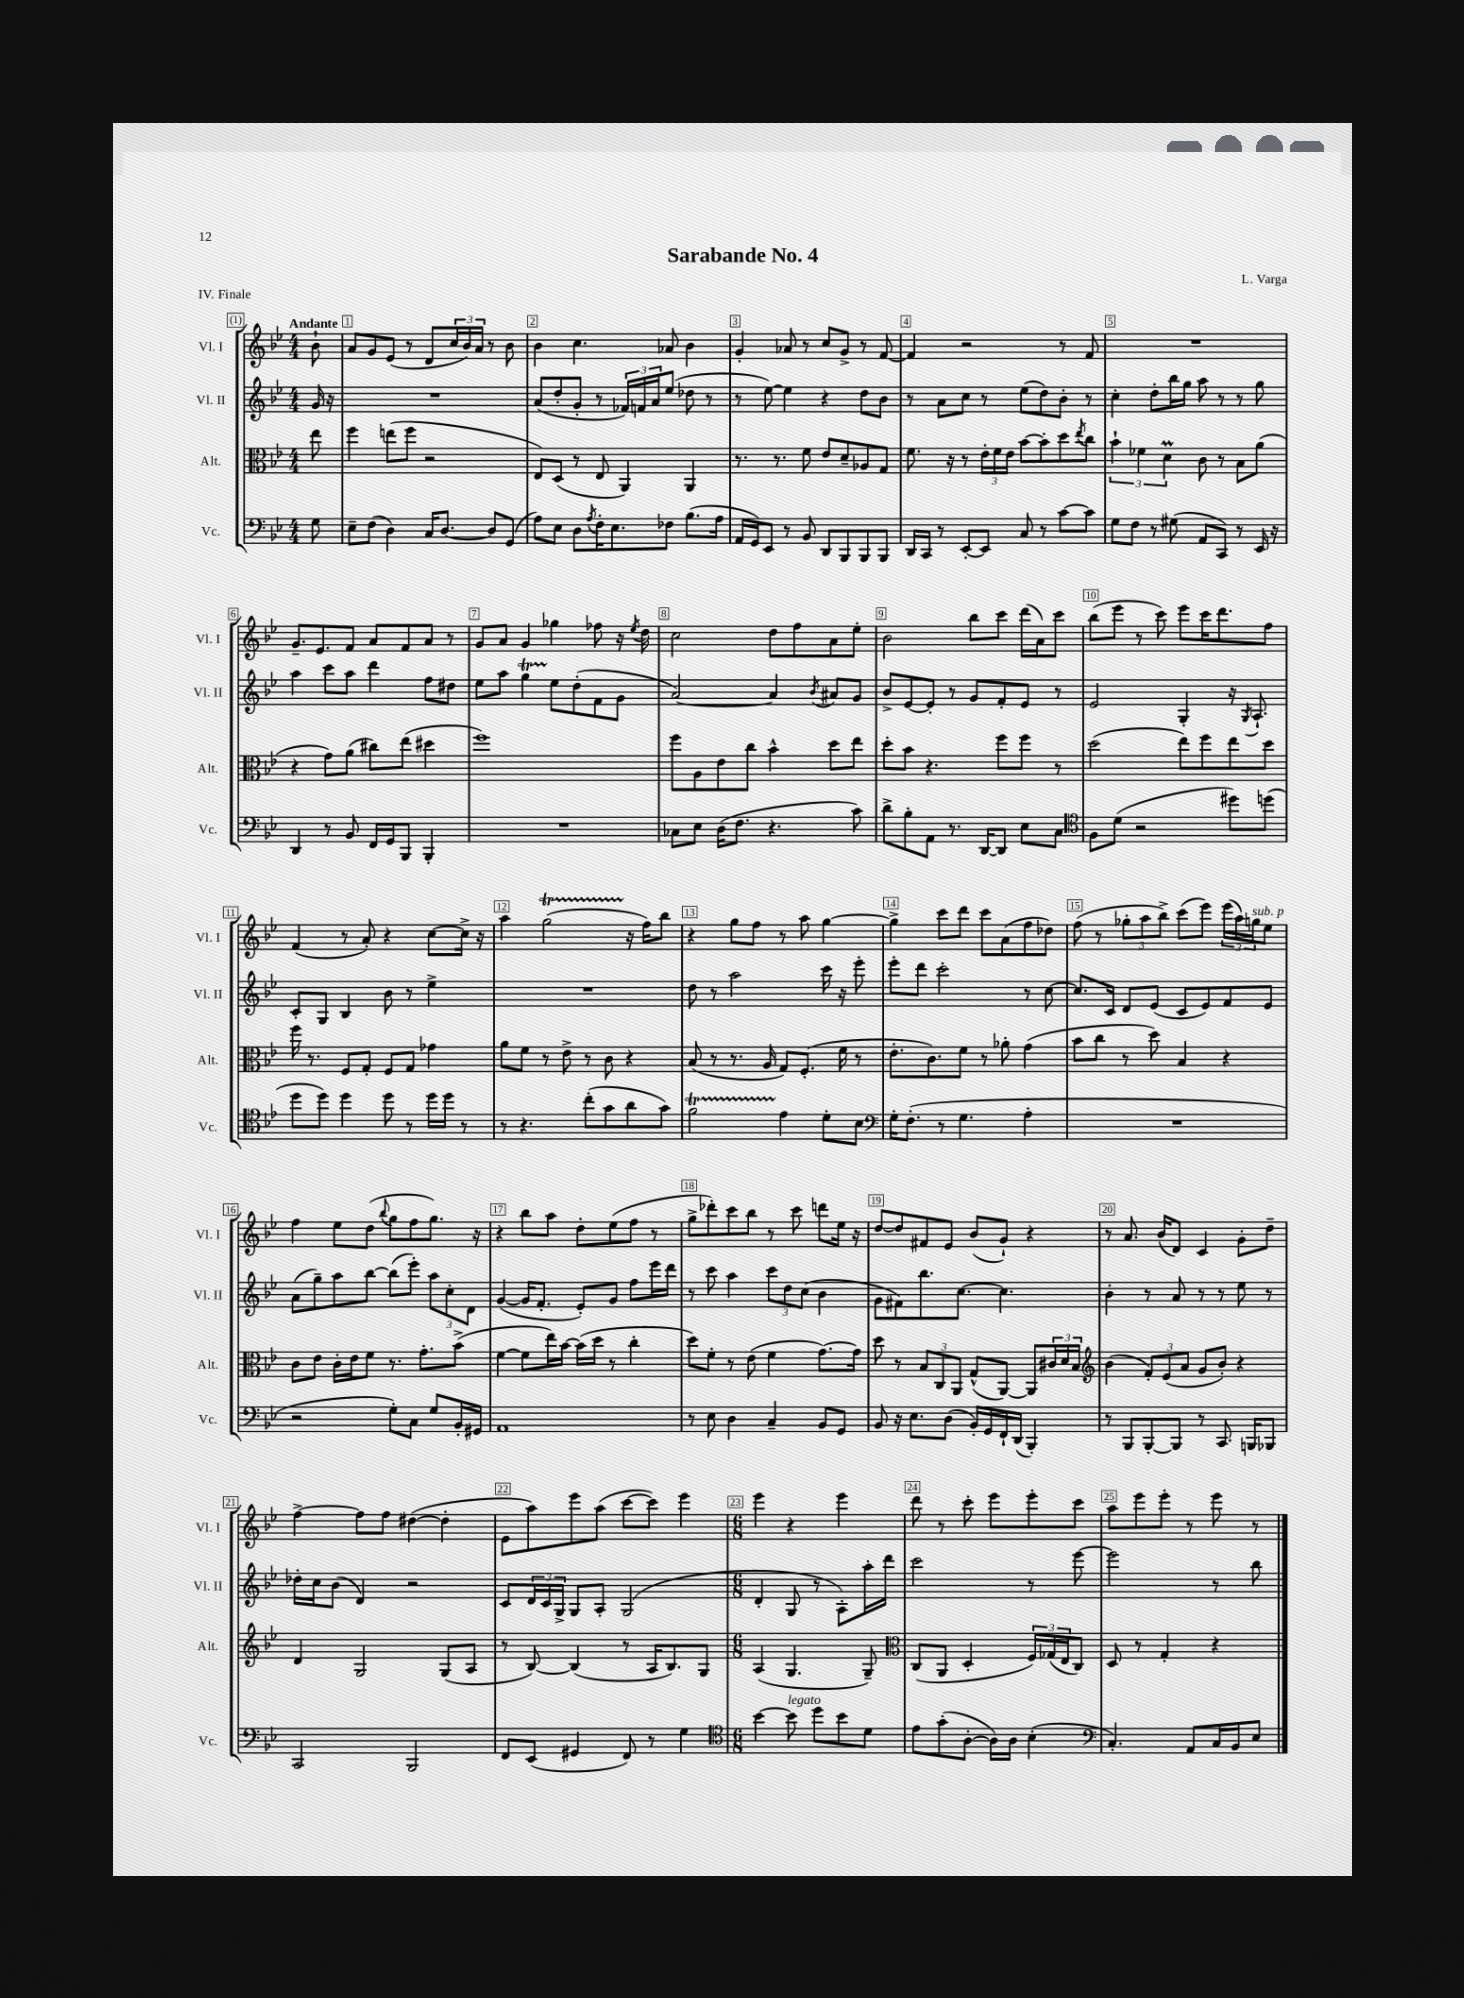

**kern	**kern	**kern	**kern
*staff4	*staff3	*staff2	*staff1
*clefF4	*clefC3	*clefG2	*clefG2
*k[b-e-]	*k[b-e-]	*k[b-e-]	*k[b-e-]
*M4/4	*M4/4	*M4/4	*M4/4
8G	8ee-	16g	8b-`
.	.	16r	.
=	=	=	=
8E-~	4ff	1r	8a
(8F	.	.	8g
4D)	(8ee	.	(8e-
.	8ff	.	8r
16C	2r	.	8d
[8.D	.	.	.
.	.	.	24cc
.	.	.	24b-)
.	.	.	24a
8D]	.	.	8r
(8GG	.	.	8b-
=	=	=	=
8A)	8E-)	(8a	4b-
8E-	(8D	8dd'	.
8D	8r	8g'	4.cc
8qA	.	.	.
16F'	8E-	8r	.
8.E-	.	.	.
.	4AA)	24f-)	.
.	.	24f	.
.	.	24a	.
8F-	.	(8ee-	8a-
(8.B-	4AA	8dd-	4b-
.	.	8r	.
16A	.	.	.
=	=	=	=
16AA	8.r	8r	4g'
16GG)	.	.	.
8EE-	.	[8ee-)	.
.	8.r	.	.
8r	.	4ee-]	8a-
8BB-	8f	.	8r
8DD	8e-	4r	8cc
8BBB-	8d~	.	8g^
8BBB-	8A-	8dd	8r
8BBB-	8G	8b-	[8f
=	=	=	=
16DD	8.f	8r	4f]
16CC	.	.	.
8r	.	8a	.
.	16r	.	.
[8EE-'	8r	8cc	2r
8EE-]	24e-'	8r	.
.	24f	.	.
.	24e-	.	.
8C	[8b-	(8ee-	.
8r	8b-']	8dd)	.
[8c	8dd	8b-'	8r
.	8qee-	.	.
8c]	8cc	8r	8f
=	=	=	=
8G	6b-`	4cc'	1r
8F	.	.	.
.	6f-	.	.
8r	.	8dd'	.
.	6d	.	.
(8G#	.	16bb-	.
.	.	16gg	.
8AA	8c	8aa	.
8CC)	8r	8r	.
8r	8B-	8r	.
16EE-	(8a	8gg	.
16r	.	.	.
=	=	=	=
4DD	4r	4aa	8.g~
.	.	.	8.e-
8r	8g)	8ccc	.
8BB-	(8a	8aa	8f
16FF	8cc#)	4ddd	8a
16GG	.	.	.
8BBB-	(8ee-	.	8f
4BBB-'	4dd#	8ff	8a
.	.	8dd#	8r
=	=	=	=
1r	1ff)	8ee-	8g
.	.	8aa	8a
.	.	4gg	4g
.	.	8ee-	4gg-
.	.	(8dd'	.
.	.	8f	8ff-
.	.	8g	16r
.	.	.	8qee-
.	.	.	16dd
=	=	=	=
8C-	8ff	[2a)	2cc
8E-	8A	.	.
(16D	8e-	.	.
8.F	.	.	.
.	8cc	.	.
4.r	4b-^^	4a]	8dd
.	.	.	8ff
.	.	8qb-	.
.	8dd	8a#	8a
8c)	8ee-	8g	8ee-'
=	=	=	=
8d^	8dd'	8b-^	2b-
8B-'	8b-	[8e-	.
8AA	4.r	8e-']	.
8.r	.	8r	.
.	.	8g	8bb-
[16DD	.	.	.
8DD]	8ff	8f'	8ccc
8E-	8ff	8e-	(16ddd
.	.	.	16a)
8C	8r	8r	8ccc
=	=	=	=
*clefC4	*	*	*
8F	(2dd	2e-	(8bb-
(8d	.	.	8eee-
2r	.	.	8r
.	.	.	8ccc)
.	8ee-)	4G'	8eee-
.	8ff	.	16ccc
.	.	.	8.ddd
8dd#)	8ee-	16r	.
.	.	8qG	.
.	.	8.A`	.
(8dd	8dd	.	8ff
=	=	=	=
8dd	16ff	8c'	(4f
.	8.r	.	.
8dd)	.	8G	.
4dd	8F	4B-	8r
.	8G'	.	8a')
8dd	8F	8b-	4r
8r	8G	8r	.
16dd	4g-	4ee-^	[8cc
16dd	.	.	.
8r	.	.	16cc^]
.	.	.	16r
=	=	=	=
8r	8a	1r	4aa
4.r	8f	.	.
.	8r	.	(2gg
.	8e-^	.	.
(8cc'	8r	.	.
8g	8c	.	.
8a	4r	.	16r
.	.	.	16ff)
8g)	.	.	8bb-
=	=	=	=
2f	(8B-	8dd	4r
.	8r	8r	.
.	8.r	2aa	8gg
.	.	.	8ff
.	16A	.	.
4e-	8G)	.	8r
.	(8.F'	.	8aa
8d'	.	16ccc	[4gg
.	16f	16r	.
8B-	8r	8eee-'	.
=	=	=	=
*clefF4	*	*	*
16G'	8.e-'	8eee-'	4gg^]
(8.F'	.	.	.
.	.	8ddd	.
.	8.c)	.	.
8r	.	2ccc'	8ccc
4.G	8f	.	8ddd
.	8r	.	8ccc
.	8a-'	.	(8a
4A'	(4g	8r	8ff
.	.	[8cc	8dd-)
=	=	=	=
1r	8b-	8.cc]	(8ff
.	8cc	.	8r
.	.	16c	.
.	8r	8d	12gg-'
.	.	.	12aa
.	8dd)	(8e-	.
.	.	.	12bb-^)
.	4B-	8c	(8ccc
.	.	8e-)	8eee-)
.	4r	8f	(24eee-
.	.	.	24aa)
.	.	.	24gg
.	.	8e-	8ee-
=	=	=	=
2r	8c	(8a	4ff
.	8e-	8gg~)	.
.	16c'	8aa	8ee-
.	16e-	.	.
.	8f	[8bb-	(8dd
.	.	.	8qqbb-
8G')	8.r	(8bb-]	8gg
8C	.	8eee-')	8ff
.	8.g'	.	.
8G	.	12aa	8.gg)
.	.	12cc'	.
16BB-'	(8b-^	.	.
.	.	12d	.
16GG#	.	.	16r
=	=	=	=
1AA	[4f	([4g	4r
.	8f]	16g]	8bb-
.	.	8.f'	.
.	16ee-)	.	8aa
.	[16b-	.	.
.	(16b-]	8e-')	8dd'
.	16dd	.	.
.	8r	8g	(8ee-
.	4cc'	8ff	8ff
.	.	16eee-	8r
.	.	16ddd	.
=	=	=	=
8r	8dd)	8r	8gg^
8E-	8f'	8ccc	8ddd-')
4D	8r	4aa	8ccc
.	(8e-	.	8bb-
4C~	4f	12ccc	8r
.	.	12dd	.
.	.	.	8ccc
.	.	(12cc	.
8BB-	[8.g)	4b-	8ddd
8GG	.	.	16ee-
.	16g]	.	16r
=	=	=	=
8BB-	8dd	8g	[8dd
16r	8r	8f#)	8dd]
8.E-	.	.	.
.	12B-	8.bb-	8f#
.	12C	.	.
(8D	.	.	8e-
.	12AA	.	.
.	.	[8.cc	.
16BB-')	(8G^^	.	(8b-
16GG	.	.	.
16FF`	[8AA)	4.cc]	8g`)
(16DD	.	.	.
4BBB-')	8AA]	.	4r
.	24c#	.	.
.	24d	.	.
.	24B-	.	.
=	=	=	=
*	*clefG2	*	*
8r	(4b-	4b-'	8r
8BBB-	.	.	8.a
[8BBB-'	12f')	8r	.
.	.	.	(16b-
.	(12e-	.	.
8BBB-]	.	8a	8d)
.	12a	.	.
8r	8g	8r	4c
8.CC	8b-')	8r	.
.	4r	8ee-	8g'
16BBB	.	.	.
8BBB-	.	8r	8dd~
=	=	=	=
2CC	4d	16dd-'	[4ff^
.	.	16cc	.
.	.	(8b-	.
.	2G	4d)	8ff]
.	.	.	8ff
2BBB-	.	2r	([4dd#
.	(8G	.	4dd#']
.	8A	.	.
=	=	=	=
8FF	8r	8c	8e-
(8EE-	[8B-)	24d	8aa)
.	.	24c	.
.	.	24G^	.
4GG#	(4B-]	8G	8eee-
.	.	8A'	(8aa
8FF)	8r	(2G	[8ccc
8r	16A	.	8ccc])
.	8.B-)	.	.
4G	.	.	4eee-
.	8G	.	.
=	=	=	=
*clefC4	*	*	*
*M6/8	*M6/8	*M6/8	*M6/8
[4b-	(4A	4d'	4eee-
8b-]	4.G	8G	4r
8dd	.	8r	.
8b-	.	8A')	4eee-
8d	8G~)	16aa'	.
.	.	16ddd	.
=	=	=	=
*	*clefC3	*	*
8e-	(8C	2ccc	8ddd
(8g'	8AA	.	8r
[8A'	4D'	.	8ccc'
16A])	.	.	8eee-
16A	.	.	.
(4B-'	24F)	8r	8eee-'
.	(24G-	.	.
.	24E-	.	.
.	8C)	[8eee-	8ccc
=	=	=	=
*clefF4	*	*	*
4.C')	8D	2eee-]	8aa
.	8r	.	8eee-
.	4G'	.	8eee-'
8AA	.	.	8r
16C	4r	8r	8eee-
16BB-	.	.	.
8E-	.	8bb-	8r
==	==	==	==
*-	*-	*-	*-
